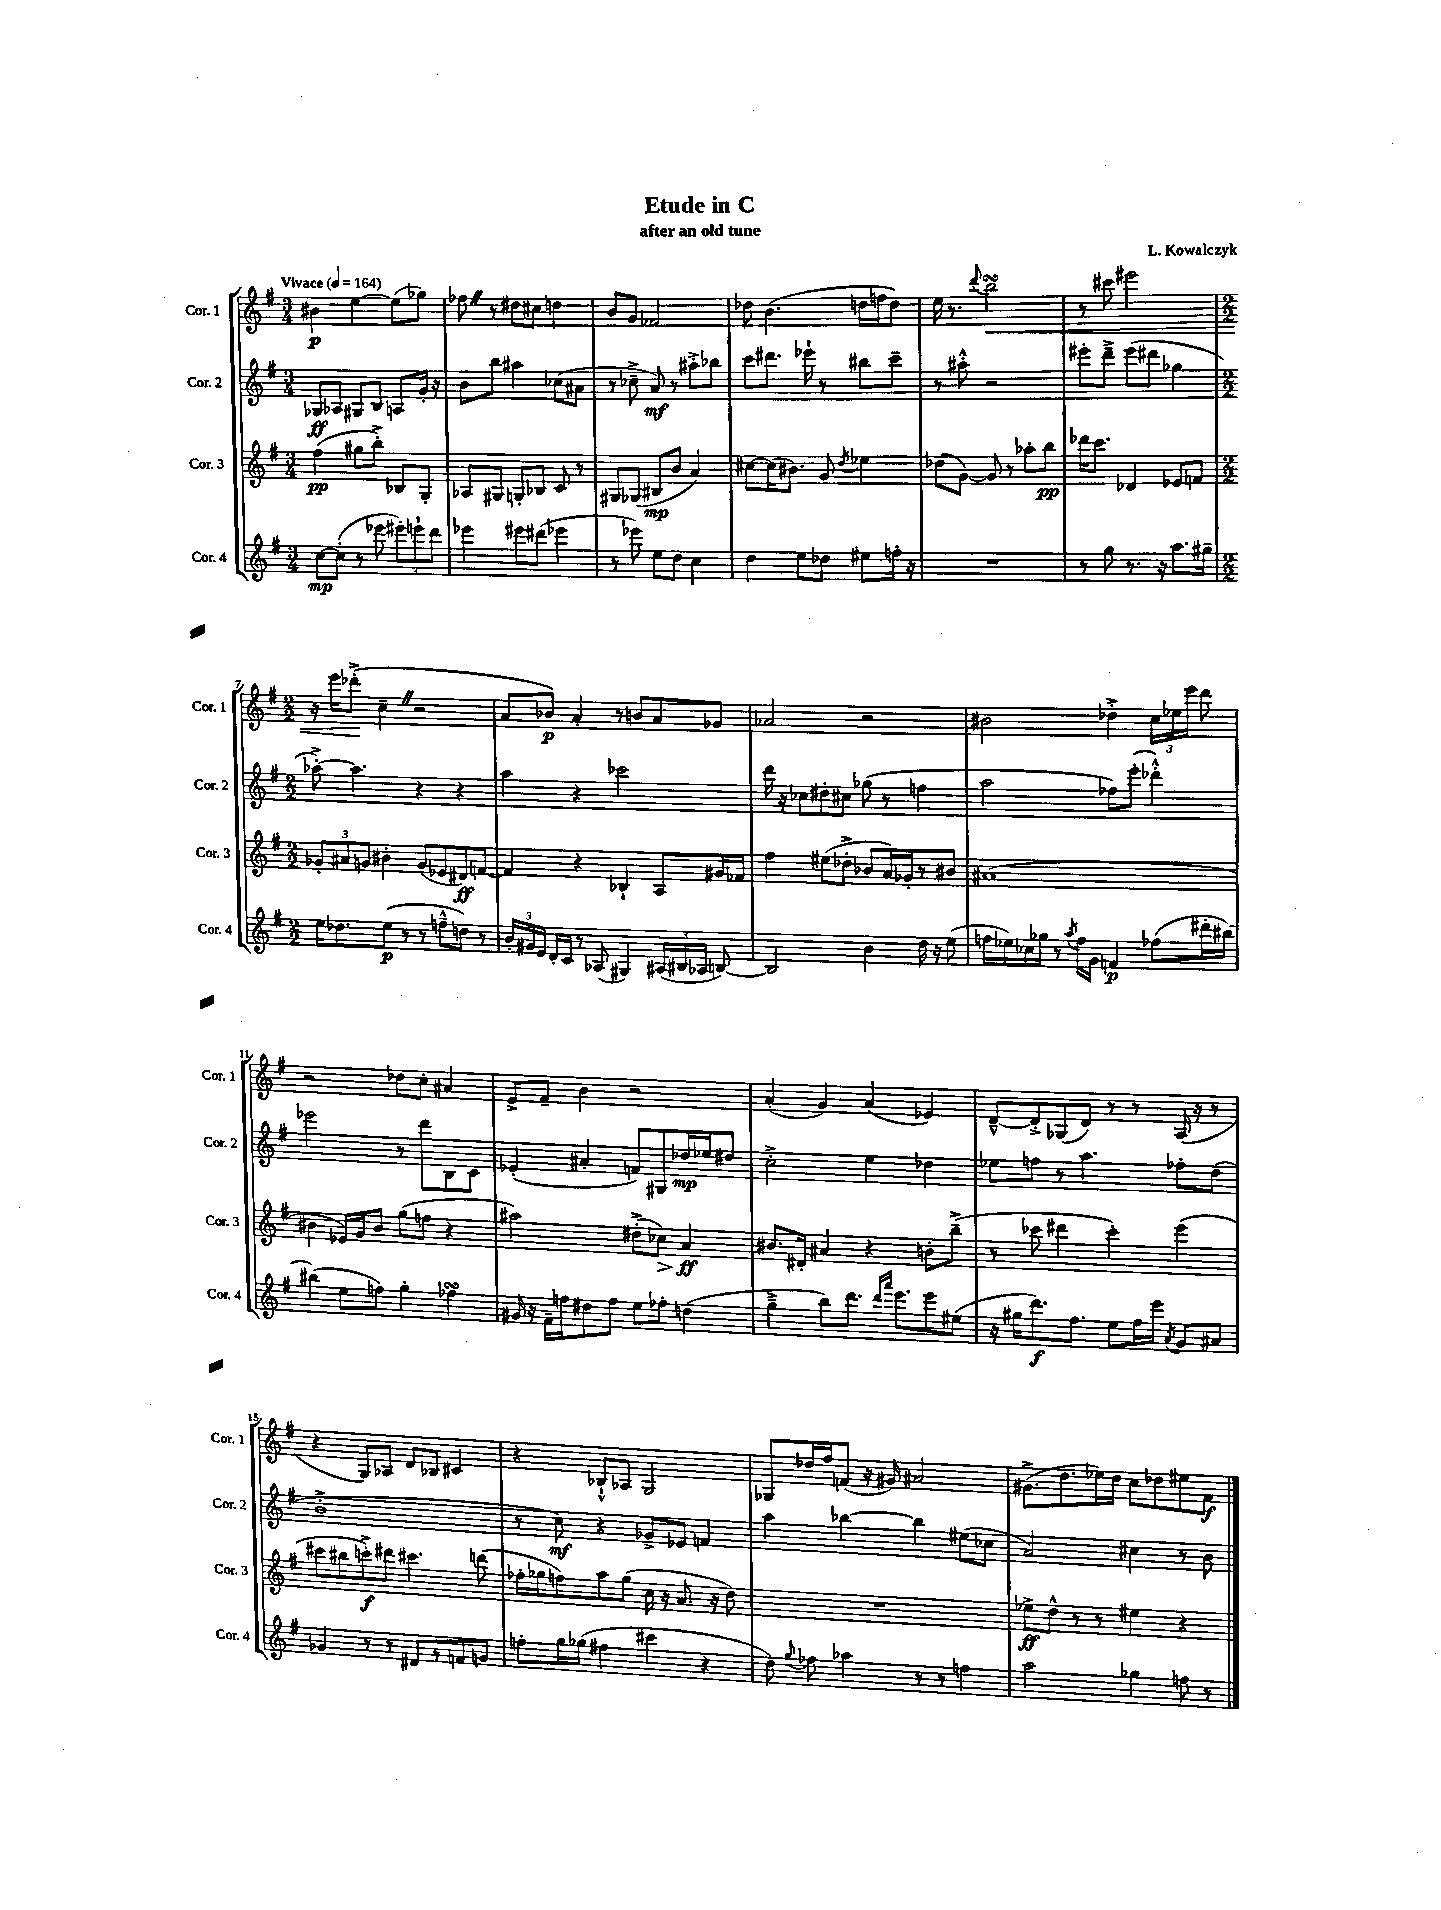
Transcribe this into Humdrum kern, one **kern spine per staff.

**kern	**kern	**kern	**kern
*staff4	*staff3	*staff2	*staff1
*clefG2	*clefG2	*clefG2	*clefG2
*k[f#]	*k[f#]	*k[f#]	*k[f#]
*M3/4	*M3/4	*M3/4	*M3/4
*MM164	*MM164	*MM164	*MM164
[8cc	(4ff#	8G-	4b#
(8cc']	.	8A-	.
8r	8gg#	8G#	[4ee
8eee-	8bb'^)	8B	.
12eee#')	8B-	8A	(8ee]
12eee`	.	.	.
.	8G'	16g'	8gg-)
12ddd	.	.	.
.	.	16r	.
=	=	=	=
4eee-	8A-	8b	8ff-
.	8G#	8bb	8r
8eee#	8G'	4aa#	8dd#
(8ddd#	8B-	.	8cc#
4eee-	8c	(8cc-	4dd
.	8r	8a#	.
=	=	=	=
8r	8G#	8r	8b
8eee-)	(8G-	8cc-~^	8g
8ee	8B#	8a)	2f-
8dd	8b	8r	.
4cc	4a)	8aa#'^	.
.	.	8bb-	.
=	=	=	=
4dd	[8cc#	8ccc	8dd-
.	(16cc#]	8.ddd#	(4.b
.	8.b#)	.	.
8ee	.	.	.
.	.	16eee-`	.
8dd-	8g	8r	.
.	8qdd	.	.
8ee#	4ee-	8bb#	16dd
.	.	.	16ff
16ff'	.	8ccc~	8dd)
16r	.	.	.
=	=	=	=
2.r	(8dd-	8r	16ee
.	.	.	8.r
.	[8g)	8aa#'^^	.
.	.	.	8qqddd
.	8g]	2r	2bb
.	8r	.	.
.	8aa-'	.	.
.	8bb	.	.
=	=	=	=
8r	16ddd-	8eee#'	8r
.	8.ccc	.	.
8gg	.	8ddd~^	8ccc#
8.r	4d-	(8eee#	2eee#
.	.	8ddd#	.
16r	.	.	.
8.aa	8e-	4gg-	.
.	8f	.	.
16gg#~	.	.	.
=	=	=	=
*M2/2	*M2/2	*M2/2	*M2/2
16ee	12g-'	[8aa-'^)	16r
8.dd-	.	.	16eee
.	12a#	.	.
.	.	4.aa-]	(8ddd-'^
.	12g	.	.
(8ee	4b#'	.	4cc~
8r	.	.	.
8r	(8g	4r	2r
8ff~^^	8e-	.	.
8dd)	8d#)	4r	.
8r	[8f	.	.
=	=	=	=
24b'	4f]	4aa	8a
24g#	.	.	.
24e	.	.	.
16d'	.	.	8b-)
16c	.	.	.
8r	4r	4r	4a'
(8A-	.	.	.
4G#)	4B-`	2ccc-	8r
.	.	.	8b
(24A#	8A	.	8a
24B#	.	.	.
24A-	.	.	.
[8B)	16g#	.	8g-
.	16f-	.	.
=	=	=	=
2B]	4ff#	16ddd	2a-
.	.	16r	.
.	.	8cc-	.
.	(8ee#	8dd#'	.
.	8dd-'^	8cc#	.
4b	8b-	(8gg-	2r
.	16a)	8r	.
.	16g-'	.	.
16dd	8r	4ff	.
16r	.	.	.
(8ee	8b#	.	.
=	=	=	=
16ff	(1a#	2aa	2b#
16ee-)	.	.	.
16cc-	.	.	.
16gg-	.	.	.
8r	.	.	.
8qaa	.	.	.
16ff	.	.	.
16g	.	.	.
4f	.	8ff-)	4dd-'^
.	.	(8eee'	.
(8ff-	.	4ddd-'^^)	24cc
.	.	.	24ee-
.	.	.	24eee
16ddd#'	.	.	8ddd
[16bb#)	.	.	.
=	=	=	=
(4bb#]	4b#	2eee-	2r
8ee	16e-)	.	.
.	16g	.	.
8ff)	8b#	.	.
4gg'	(8gg	8r	8dd-
.	8ff	8ddd	8cc'
4ff-	4r	8B	4a#
.	.	8c	.
=	=	=	=
16g#	2aa#)	(4e-'	8e^
16r	.	.	.
16f#~	.	.	8f#~
16ff	.	.	.
8dd#	.	4a#'	4b
8ff	.	.	.
8ee	(8dd#'^	8f)	2r
8ff-'	8cc-)	8G#	.
(4dd	4a	16dd-	.
.	.	16ee-	.
.	.	8dd#	.
=	=	=	=
4gg~^	8.b#	2cc'^	(4a'
.	16d#'	.	.
8bb)	4a#	.	4g)
8.ddd	.	.	.
.	4r	4ee	(4a
16qqddd	.	.	.
16qqaaa	.	.	.
8.eee	.	.	.
8eee	8b'	4dd-	4e-)
(8ee#	(8bb~^	.	.
=	=	=	=
16r	8r	8ee-	[8d~^^
16gg#	.	.	.
8.ddd)	8ccc-	8ff	8d'^]
.	4ddd#	8r	(8G-
8.ff#	.	.	.
.	.	4.aa	8d)
8ee	4ccc-')	.	8r
16ff#	.	.	8r
16eee	.	.	.
8qa	.	.	.
8g	(4eee	8ff-'	(16A
.	.	.	16r
8a#	.	(8dd	8r
=	=	=	=
4g-	8ccc#	1b'^	4r
.	8bb#	.	.
8r	8ccc'^)	.	8G)
8r	8ddd#	.	8A-
8d#	4.ccc#	.	8d
8r	.	.	8B-
8f	.	.	4c#
8g	(8ddd	.	.
=	=	=	=
8ff'	16ff-'	8r	4r
.	16gg-	.	.
16gg	8ff)	8cc)	.
(16gg-	.	.	.
4ff#	8aa	4r	8B-`^^
.	(8gg-	.	8A-
4ccc#	16cc	8g-^	2G
.	16r	.	.
.	8.a	8e-	.
4r	.	4f	.
.	16r	.	.
.	8dd)	.	.
=	=	=	=
8dd)	1r	4aa	8G-
8qqgg	.	.	.
8ff-	.	.	16dd-
.	.	.	16ff#
4aa-	.	[4bb-	(8f
.	.	.	16r
.	.	.	16g#)
8r	.	4bb-]	2a#
8r	.	.	.
4ff	.	(8ee#	.
.	.	8cc-	.
=	=	=	=
2aa	8ee-^	2a)	(8.g#^
.	8dd^^	.	.
.	.	.	8.dd
.	8r	.	.
.	8r	.	16ee-)
.	.	.	16dd
4gg-	4ee#	4cc#	8cc
.	.	.	8dd-
8ff	4r	8r	8ee#
8r	.	8b	8f#
==	==	==	==
*-	*-	*-	*-
